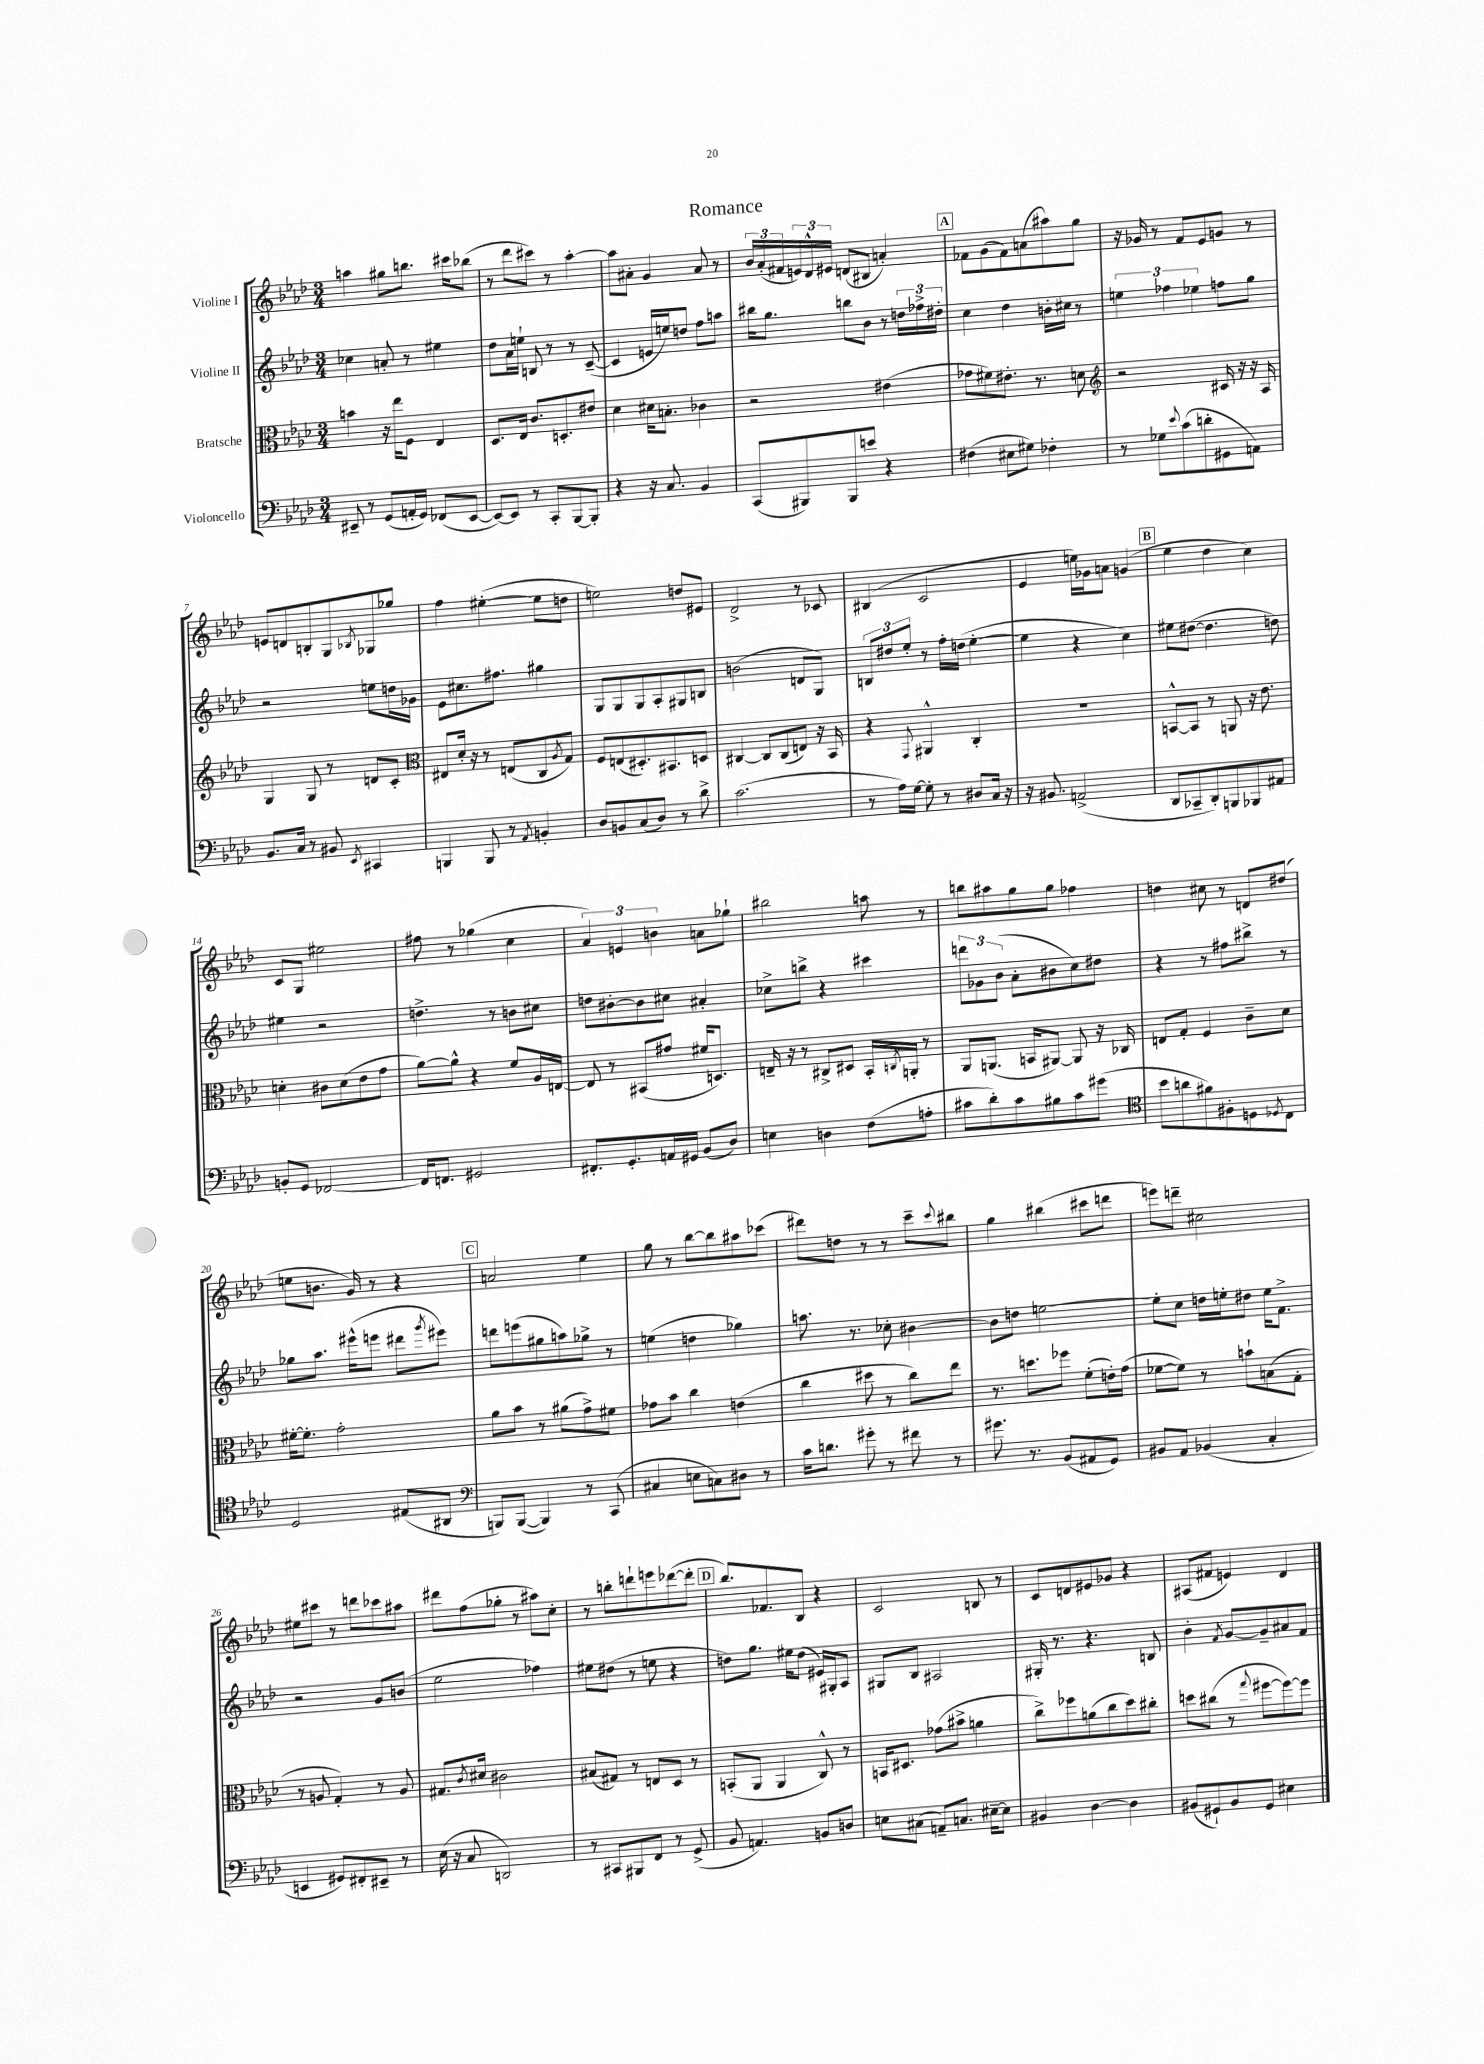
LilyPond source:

\header { title = "Romance" }
<<
\new StaffGroup <<
\new Staff = "s0" \with { instrumentName = "Violine I" } {
    \clef treble \key aes \major \numericTimeSignature \time 3/4
    a''4 gis''8 b''8. cis'''16 bes''8( |
    r8 des'''8 cis'''8) r8 aes''4~-. |
    aes''8 ais'8-. g'4 ais'8 r8 |
    \tuplet 3/2 { bes'16 aes'16-.( fis'16 } \tuplet 3/2 { e'16) des'16-^ eis'16 } d'8( bis8 a'4-.) |
    \mark \markup { \box "A" } fes'8 g'8( fes'8) a'8( ais''8) g''8 |
    r16 ges'16 r8 f'8 ees'8 g'8 r8 |
    e'8 d'8 b8-. g8 \acciaccatura { bes8 } ges8 ges''8 |
    f''4 eis''4~-.( eis''8 d''8 |
    e''2) d''8 eis'8 |
    des'2-> r8 ces'8 |
    bis4( c'2 |
    ees'4 e''16) ges'16 a'8 g'4( |
    \mark \markup { \box "B" } ees''4 des''4 c''4) |
    c'8 g8 eis''2 |
    fis''8 r8 ges''4( c''4 |
    \tuplet 3/2 { aes'4) e'4 b'4 } a'8 ges''8-! |
    bis''2 a''8 r8 |
    b''8 ais''8 g''8 g''8 fes''4 |
    d''4 cis''8 r8 d'8 dis''8( |
    e''8 b'8. g'16) r8 r4 |
    \mark \markup { \box "C" } a'2 ees''4 |
    g''8 r8 bes''8~ bes''8 ais''8 ces'''8( |
    dis'''8) d''8 r8 r8 c'''8-- \appoggiatura { c'''8 } bis''8 |
    g''4 bis''4( cis'''8 d'''8 |
    e'''8) d'''8-- cis''2 |
    eis''8 cis'''8 r8 d'''8 ces'''8 ais''8 |
    dis'''8 f''8( ges''8-. r8 ais''8) c''8-. |
    r8 b''8-. d'''8-! e'''8 des'''8~( des'''8-. |
    \mark \markup { \box "D" } bes''8.) fes'8. bes8 r4 |
    c'2 b8 r8 |
    c'8 d'8 eis'8 ges'8 r4 |
    ais8( fis'8 e'4) des'4 \bar "|." |
}
\new Staff = "s1" \with { instrumentName = "Violine II" } {
    \clef treble \key aes \major \numericTimeSignature \time 3/4
    ces''4 a'8-. r8 eis''4 |
    des''8 aes'16 e''16-! b8 r8 r8 c'8~--( |
    c'4 e'16 e''16) d''8 f''8 a''8 |
    bis''16 g''8. b''8 bes'8 r8 \tuplet 3/2 { d''16 fes''16-> dis''16-. } |
    \mark \markup { \box "A" } c''4 des''4 b'16-. cis''16 r8 |
    \tuplet 3/2 { e''4 fes''4 ees''4 } f''8 g''8 |
    r2 e''8 d''16 ges'16 |
    ees'8 cis''8. fis''8. gis''4 |
    g8 g8 g8 aes8-. gis8 b8 |
    b'2( d'8 g8) |
    \tuplet 3/2 { b8 dis''8 ees''8-. } r8 f''16-. d''16( ees''4~-. |
    ees''4 r4 c''4) |
    \mark \markup { \box "B" } eis''8 dis''8~( dis''4. d''8) |
    eis''4 r2 |
    d''4.-> r8 b'8 cis''8 |
    d''8 bis'8~-. bis'8 cis''8 ais'4-. |
    ces''8-> b''8-> r4 cis'''4 |
    \tuplet 3/2 { d'''8 ges'8 bes'8( } aes'8-. bis'8 c''8) dis''8 |
    r4 r8 fis''8 bis''8-> r8 |
    ges''8 aes''8. eis'''16-^( e'''8 dis'''8 \acciaccatura { g'''8 } eis'''8) |
    \mark \markup { \box "C" } d'''8 e'''8( gis''8 a''8) ges''8-> r8 |
    e''4( d''4 ges''4) |
    a''8. r8. ces''8-. bis'4~ |
    bis'8 d''8 e''2~ |
    e''8-. c''8 d''16 e''16-. dis''8 e''16 f'8.-> |
    r2 g'8 b'8( |
    ees''2 fes''4) |
    eis''8 dis''8( r8 e''8 r4 |
    \mark \markup { \box "D" } d''8) g''8. eis''16 d''8( eis'16) gis16-. aes8 |
    gis8 bes8 ais2 |
    gis16-. r8. r4. b8 |
    bes'4-. \acciaccatura { f'8 } g'8~ g'8-- ais'8 f'8 \bar "|." |
}
\new Staff = "s2" \with { instrumentName = "Bratsche" } {
    \clef alto \key aes \major \numericTimeSignature \time 3/4
    b'4 r16 ees''16 f8 ees4 |
    des8. ees16 c'8. d8.-. eis'8 |
    des'4 dis'16 b8.-. ces'4 |
    r2 eis'4( |
    \mark \markup { \box "A" } ges'8 fis'8) eis'8.-. r8. d'8 |
    \clef treble r2 cis'16 r16 r16 aes16 |
    g4 g8 r8 d'8 c'8-. |
    \clef alto eis8 des'16-. r16 r8 e8( c8 \acciaccatura { aes8 } g8) |
    f8 e8( dis8.-.) bis,8. d8 |
    cis4~ cis8 cis8( e8) r16 bes,16 |
    r4 \appoggiatura { g,8 } ais,4-^ c4-. |
    R2. |
    \mark \markup { \box "B" } b,8~-^ b,8 r8 a,8 r16 ees'8. |
    d'4-. cis'8 d'8( ees'8 g'8 |
    aes'8~) aes'8-^ r4 f'8 aes16 e16~ |
    e8 r8 bis,8( gis'8 fis'16 d8.) |
    e16-- r16 r8 cis8-> dis8 bes,16-. \acciaccatura { c8 } a,16-. r8 |
    aes,8 a,8.( b,16 ais,8~) ais,8 r16 ces16 |
    e8 g8-. f4 c'8-- des'8 |
    fis'16~-. fis'8.-. g'2-. |
    \mark \markup { \box "C" } aes'8 bes'8 r8 ais'8( g'8->) fis'8 |
    ges'8 bes'8 c''4 e'4( |
    c''4 dis''8 r8 c''8) ees''8 |
    r8. d''8. fes''8 f'8-.( e'16-.) g'16( |
    fes'8~ fes'8) r8 b'8-! b8( g8-. |
    r8 a8 g4-.) r8 a8 |
    gis8. \acciaccatura { c'8 } dis'16 cis'2 |
    bis8( gis8) r8 e8 des8 r8 |
    \mark \markup { \box "D" } b,8-.( aes,8 aes,4 c8-^) r8 |
    b,16 dis8. ges'8( bis'8-> a'4 |
    c''8->) fes''8 a'8( c''8 des''8) cis''8-. |
    d''8 cis''8( r8 \appoggiatura { g''8 } fis''8~ fis''8~) fis''8 \bar "|." |
}
\new Staff = "s3" \with { instrumentName = "Violoncello" } {
    \clef bass \key aes \major \numericTimeSignature \time 3/4
    eis,8-- r8 g,8( a,16-. g,16) fes,8( eis,8~ |
    eis,8~) eis,8 r8 c,8-. bes,,8~ bes,,8-. |
    r4 r16 c8. bes,4 |
    c,8( bis,,8) bis,,8 e'8 r4 |
    \mark \markup { \box "A" } fis4( eis8 gis8) fes4-. |
    r8 ges8 \appoggiatura { ees'8 } c'8( d'8-. gis,8 a,8) |
    bes,8. c16 r8 bis,8 \acciaccatura { ees,8 } cis,4 |
    b,,4 b,,8 r8 \acciaccatura { aes,8 } b,4-. |
    des8 b,8 c8( des8) r8 des'8-> |
    c'2.( |
    r8 aes16) g16~ g8-. r8 dis8 c16 r16 |
    r16 bis,8. a,2->( |
    \mark \markup { \box "B" } des,8 ces,8-- des,8-.) b,,8 bes,,8 ais,8 |
    b,8-. g,8 fes,2~ |
    fes,16 f,8. gis,2 |
    fis,8.-. g,8.-. a,16 gis,16 bes,8( des8) |
    e4 d4 f8( a8-. |
    cis'8 des'8-.) cis'8 bis8 cis'8 gis'8( |
    \clef tenor bes'8 a'8 fis'8) fis8-. d8 \acciaccatura { des8 } c8 |
    des2 eis8( ais,8 |
    \mark \markup { \box "C" } \clef bass b,,8) b,,8~( b,,4) r8 c,8( |
    cis4 e8 c8) dis8 r8 |
    c'16 d'8. gis'8-. r8 fis'8 r8 |
    gis'8. r8. bes,8( ais,8 g,8) |
    bis,8 aes,8 bes,4( c4-. |
    e,4 gis,8) fis,8-. eis,8-- r8 |
    ees16( r16 c8 d,2) |
    r8 cis,8 bis,,8 f,8 r8 g,8->( |
    \mark \markup { \box "D" } bes,8 a,4.) b,8 d8 |
    e8 cis8( a,8--) c8. eis16~-- eis8 |
    bis,4 des4~ des4 |
    bis,8( gis,8-!) bis,8 gis,8 eis4 \bar "|." |
}
>>
>>
